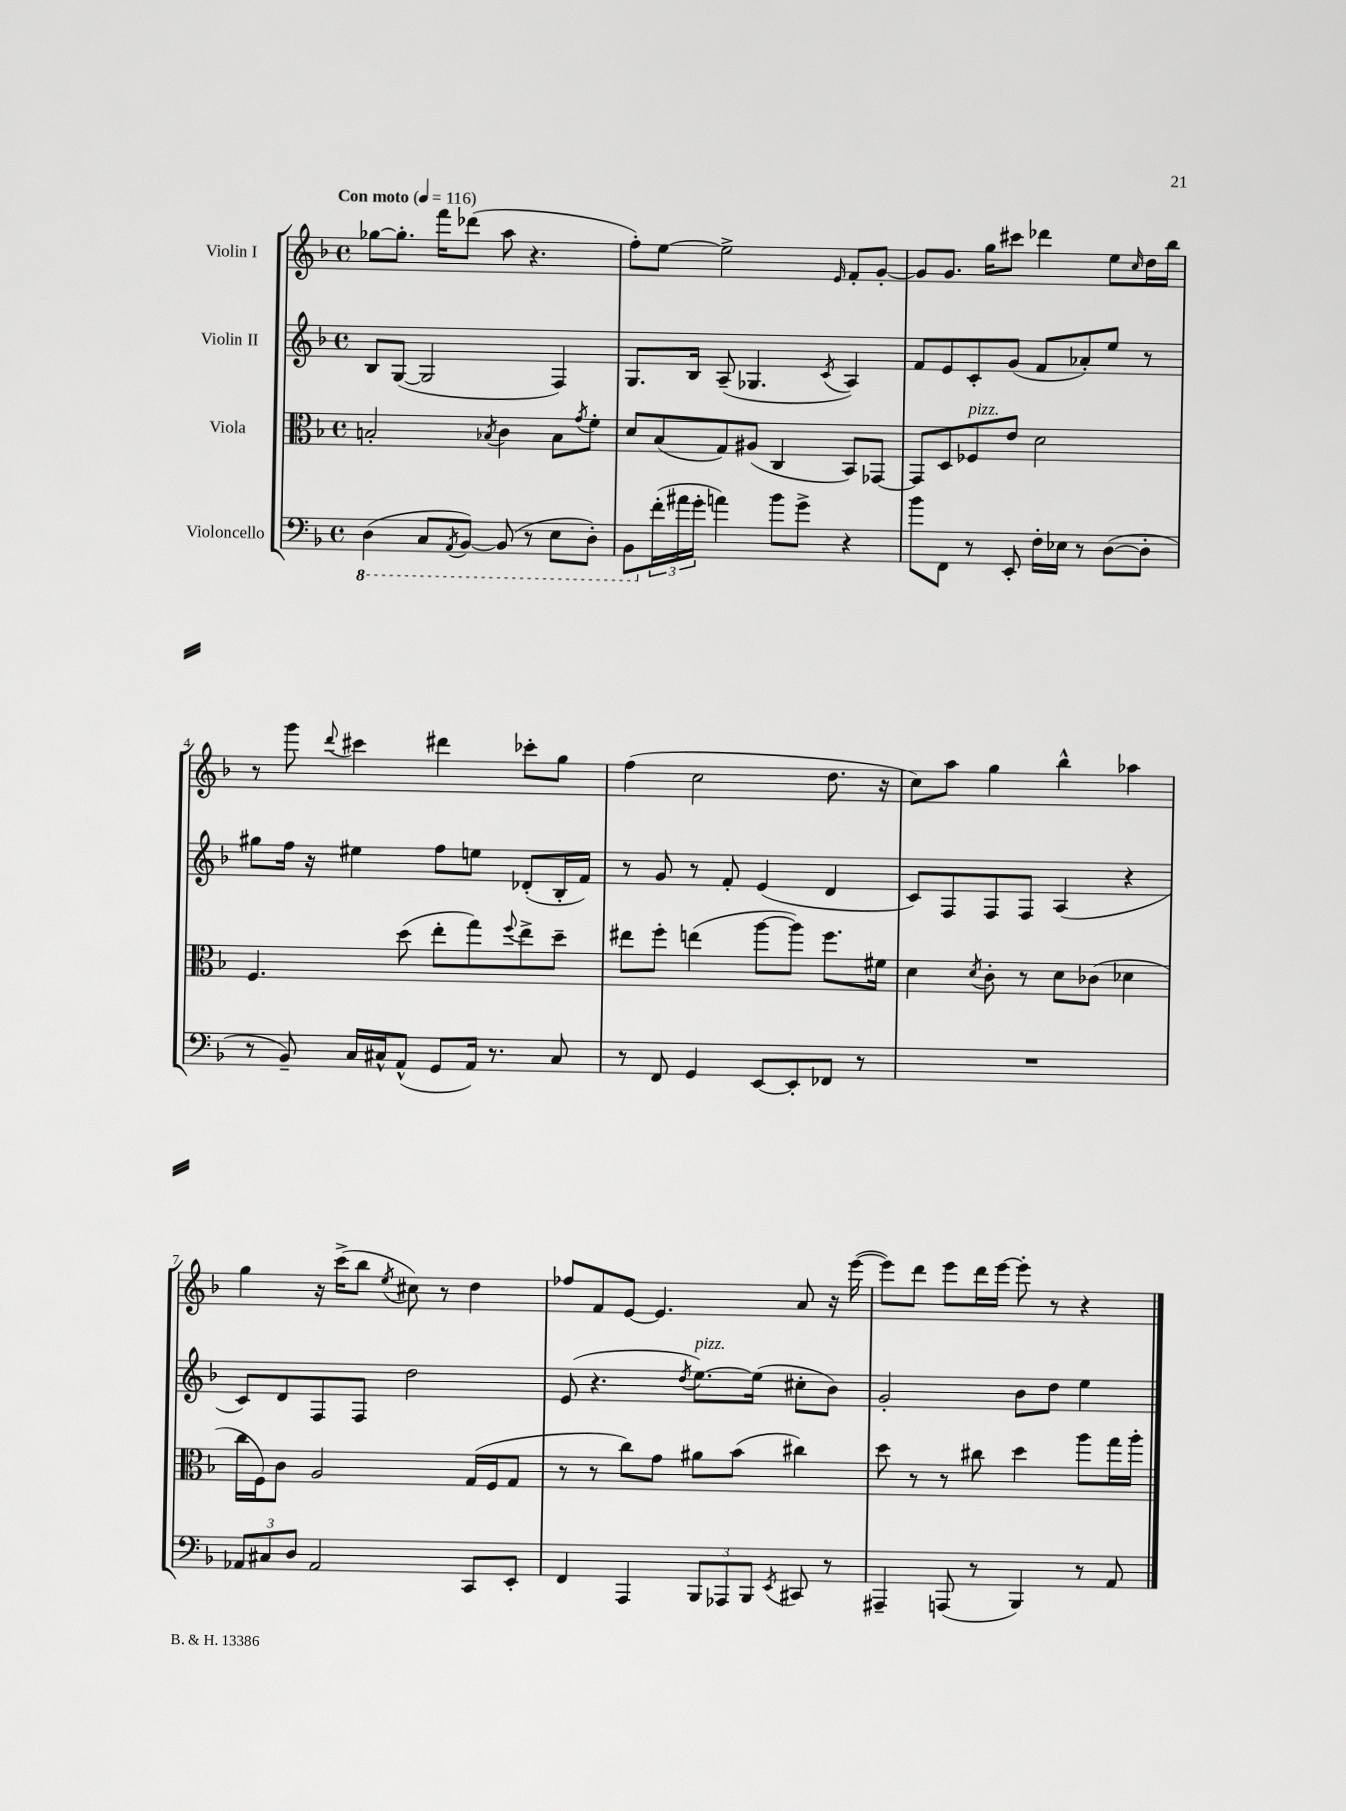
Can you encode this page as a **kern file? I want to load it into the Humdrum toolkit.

**kern	**kern	**kern	**kern
*part4	*part3	*part2	*part1
*staff4	*staff3	*staff2	*staff1
*I"Violoncello	*I"Viola	*I"Violin II	*I"Violin I
*clefF4	*clefC3	*clefG2	*clefG2
*k[b-]	*k[b-]	*k[b-]	*k[b-]
*M4/4	*M4/4	*M4/4	*M4/4
*met(c)	*met(c)	*met(c)	*met(c)
*MM116	*MM116	*MM116	*MM116
*8ba	*	*	*
=1	=1	=1	=1
!	!	!	!LO:TX:a:B:t=Con moto
(4DD\	2Bn'/	8B-/L	[8gg-X\L
.	.	([8G/J	8.gg-'\J]
8CC/L	.	2G/]	.
.	.	.	16fff\KL
8qAAA/	.	.	.
[8BBB-/J)	.	.	(8ddd-X\J
.	8qB-X/	.	.
(8BBB-/]	4c\	.	8aa\
8r	.	.	4.r
8EE\L	8B-\L	4F/)	.
.	8qg/	.	.
8DD'\J)	8f'\J	.	.
=2	=2	=2	=2
8BBB-\L	8d/L	8.G/L	8ff'\L)
*X8ba	*	*	*
(24f'\L	(8B-/	.	[8ee\J
24a#X\	.	.	.
.	.	16B-/Jk	.
24g'\JJ	.	.	.
4an\)	8G/)	(8A~/	2ee^\]
.	(8A#X/J	4.G-X/	.
8b-\L	4C/	.	.
8g^\J	.	.	.
.	.	8qc/	16qqe/
4r	8BB-/L)	4A/)	8f'/L
.	[8GG-X/J	.	[8g'/J
=3	=3	=3	=3
8b-\L	8GG-/L]	8f/L	8g/L]
8FF\J	8D/	8e/	8.g/J
!	!LO:TX:a:i:t=pizz.	!	!
8r	8F-X/	8c'/	.
.	.	.	16gg\KL
8EE'/	8e/J	(8g/J	8ccc#X\J
16F'\LL	2d\	8f/L	4ddd-X\
16E-X\JJ	.	.	.
8r	.	8a-X'/)	.
([8D\L	.	8ee/J	8ee\L
.	.	.	16qqcc/
8D'\J]	.	8r	16dd\L
.	.	.	16bb-\JJ
!!LO:LB:g=z
=4	=4	=4	=4
8r	4.F/	8gg#X\L	8r
8BB-~/)	.	16ff\Jk	8ggg\
.	.	16r	.
.	.	.	8qqddd/
16C/LL	.	4ee#X\	4ccc#X\
16C#X^^/J	.	.	.
(8AA^^/J	(8dd\	.	.
8GG/L	8ee'\L	8ff\L	4ddd#X\
16AA/Jk)	8gg\)	8een\J	.
8.r	.	.	.
.	8qqff/	.	.
.	8ee^\	(8d-X'/L	8ccc-X'\L
8C#/	8dd~\J	16B-'/L	8gg\J
.	.	16f/JJ)	.
=5	=5	=5	=5
8r	8ee#X\L	8r	(4ff\
8FF/	8ff'\J	8g/	.
4GG/	(4een\	8r	2cc\
.	.	8f'/	.
[8EE/L	[8aa\L	(4e/	.
8EE'/]	8aa\J])	.	.
8FF-X/J	8.ff\L	4d/	8.dd\
8r	.	.	.
.	16f#X\Jk	.	16r
=6	=6	=6	=6
1r	4d\	8c/L)	8cc\L)
.	.	8F/	8aa\J
.	8qd/	.	.
.	8c'\	8F/	4gg\
.	8r	8F/J	.
.	8d\L	(4A/	4bb-^^\
.	(8c-X\J	.	.
.	4d-X\	4r	4aa-X\
!!LO:LB:g=z
=7	=7	=7	=7
12AA-X/L	16cc\LL	8c/L)	4gg\
.	16F\J)	.	.
12C#X/	.	.	.
.	8c\J	8d/	.
12D/J	.	.	.
2AA-/	2A/	8F/	16r
.	.	.	(16ccc^\KL
.	.	8F/J	8bb-\J
.	.	.	8qee/
.	.	2dd\	8cc#X\)
.	.	.	8r
8CC/L	(16G/LL	.	4dd\
.	16F/J	.	.
8EE'/J	8G/J	.	.
=8	=8	=8	=8
4FF/	8r	(8e/	8ff-X/L
.	8r	4.r	8f/
4AAA/	8cc\L)	.	[8e/J
.	8g\J	.	4.e/]
.	.	8qdd/	.
!	!	!LO:TX:a:i:t=pizz.	!
12BBB-/L	8a#X\L	[8.ee\L)	.
12AAA-X/	.	.	.
.	(8b-\J	.	.
12BBB-/J	.	.	.
.	.	(16ee\Jk]	.
8qEE/	.	.	.
8CC#X/	4cc#X\)	8cc#X'\L	8a/
8r	.	8b-\J)	16r
.	.	.	([16eee\
=9	=9	=9	=9
4AAA#X~/	8dd\	2g'/	8eee\L])
.	8r	.	8ddd\J
(8AAAn/	8r	.	8eee\L
8r	8cc#X\	.	16ddd\L
.	.	.	[16eee\JJ
4BBB-/)	4dd\	8b-\L	8eee'\]
.	.	8dd\J	8r
8r	8aa\L	4ee\	4r
8AA/	16gg\L	.	.
.	16aa'\JJ	.	.
==	==	==	==
*-	*-	*-	*-
